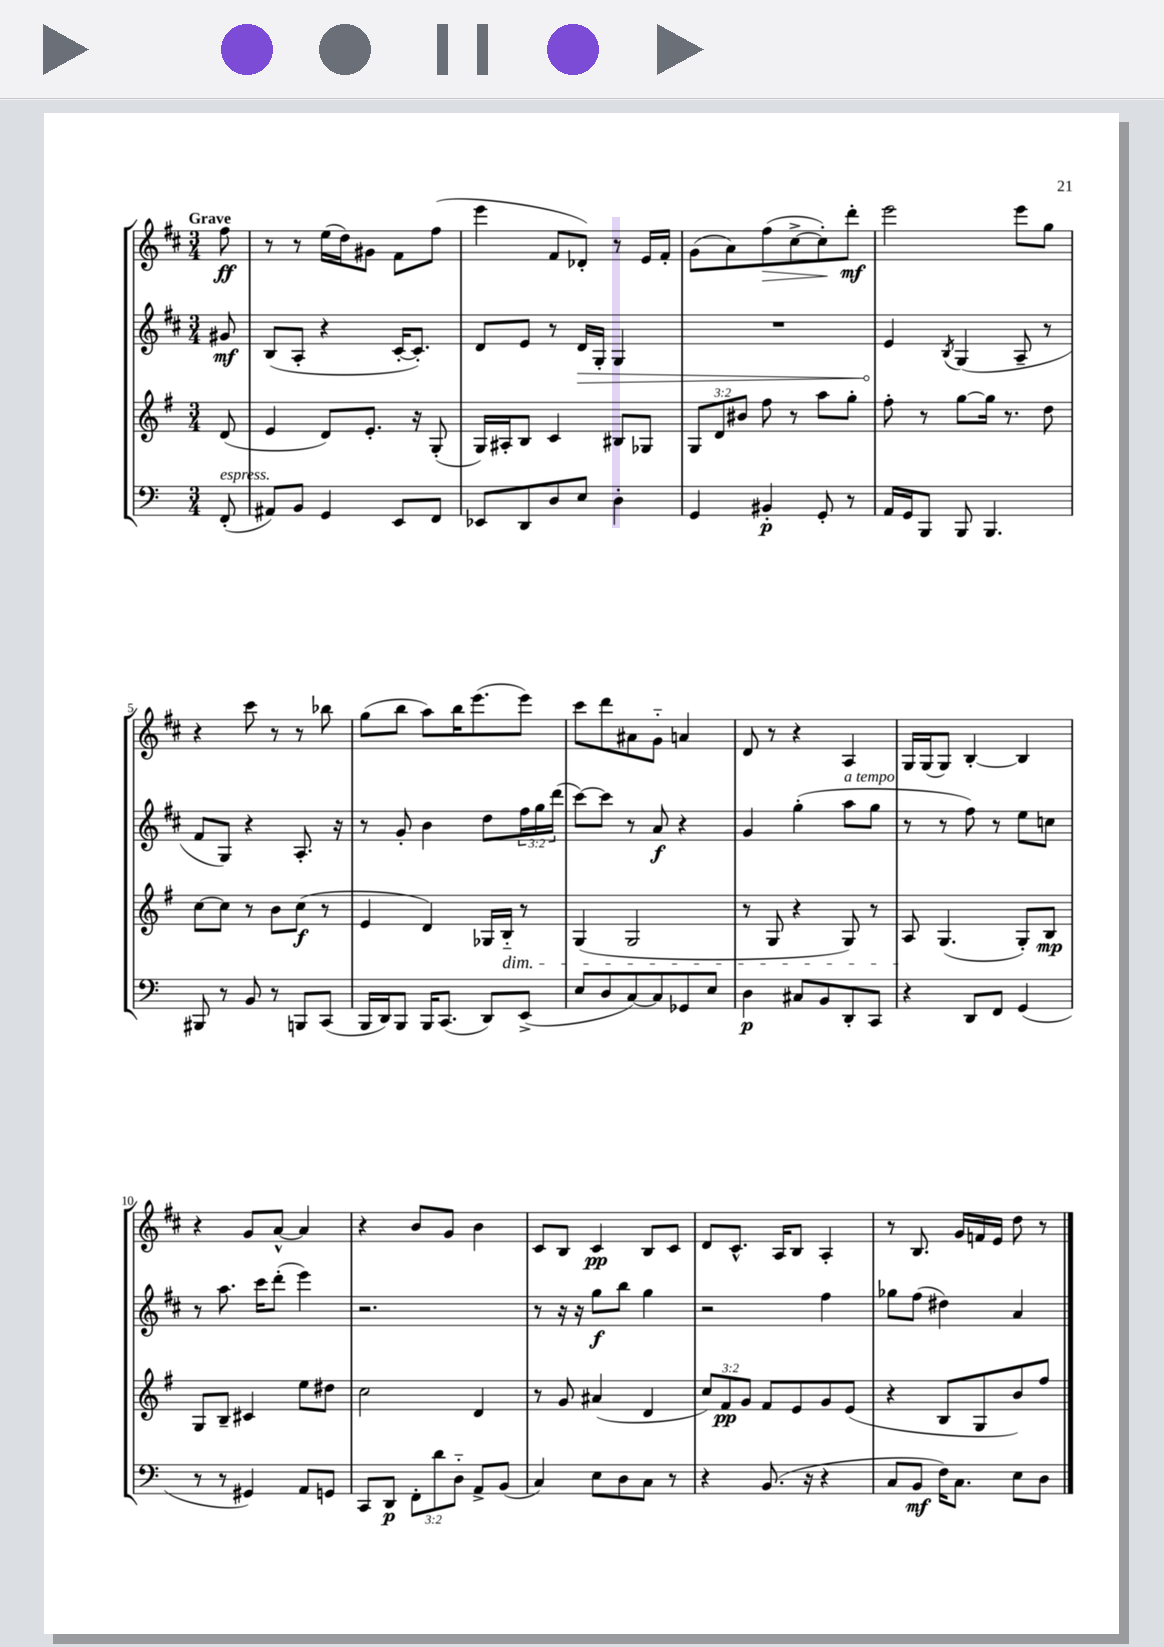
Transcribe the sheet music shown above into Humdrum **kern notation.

**kern	**kern	**kern	**kern
*staff4	*staff3	*staff2	*staff1
*clefF4	*clefG2	*clefG2	*clefG2
*k[]	*k[f#]	*k[f#c#]	*k[f#c#]
*M3/4	*M3/4	*M3/4	*M3/4
(8FF'	(8d	8g#	8ff#
=	=	=	=
8AA#)	4e	(8B	8r
8BB	.	8A'	8r
4GG	8d)	4r	(16ee
.	.	.	16dd)
.	8.e'	.	8g#
8EE	.	[16c#'	8f#
.	16r	8.c#'])	.
8FF	(8G'	.	(8ff#
=	=	=	=
8EE-	16G)	8d	4eee
.	16A#'	.	.
8DD	8B	8e	.
8D	4c	8r	8f#
8E	.	16d	8d-')
.	.	16G'	.
4D'	8B#	4G	8r
.	8G-	.	16e
.	.	.	16f#'
=	=	=	=
4GG	12G	2.r	(8g
.	12d	.	.
.	.	.	8a)
.	12b#	.	.
4BB#'	8ff#	.	(8ff#
.	8r	.	[8cc#^
8GG'	8aa	.	8cc#'])
8r	8gg'	.	8ddd'
=	=	=	=
16AA	8ff#'	4e	2eee
16GG	.	.	.
8BBB	8r	.	.
.	.	8qB	.
8BBB	[8gg	(4G	.
4.BBB	16gg]	.	.
.	8.r	.	.
.	.	8A~	8eee
.	8dd	8r	8gg
=	=	=	=
8BBB#	[8cc	8f#	4r
8r	8cc]	8G)	.
8BB	8r	4r	8ccc#
8r	8b	.	8r
8BBB	(8cc	8.A'	8r
(8CC	8r	.	8bb-
.	.	16r	.
=	=	=	=
16BBB	4e	8r	(8gg
16DD)	.	.	.
8BBB	.	8g'	8bb
16BBB	4d)	4b	8aa)
(8.CC	.	.	.
.	.	.	16bb
.	.	.	(8.eee
8DD)	16G-	8dd	.
.	16B'~	.	.
(8EE^	8r	24ff#	8eee)
.	.	24gg	.
.	.	(24ddd	.
=	=	=	=
8E	(4G	[8ccc#)	8ccc#
8D	.	8ccc#]	8ddd
[8C)	2G	8r	8a#
8C]	.	8a	8g'~
8GG-	.	4r	4a
8E	.	.	.
=	=	=	=
4D	8r	4g	8d
.	8G	.	8r
8C#	4r	(4gg'	4r
8BB	.	.	.
8DD'	8G)	8aa	4A
8CC	8r	8gg	.
=	=	=	=
4r	8A	8r	16G
.	.	.	(16G
.	(4.G	8r	8G)
8DD	.	8ff#)	[4B'
8FF	.	8r	.
(4GG	8G')	8ee	4B]
.	8B	8cc	.
=	=	=	=
8r	8G	8r	4r
8r	8B~	8.aa	.
4GG#)	4c#	.	8g
.	.	16ccc#	.
.	.	(8ddd'	[8a^^
8AA	8ee	4eee)	4a]
8GG	8dd#	.	.
=	=	=	=
8CC	2cc	2.r	4r
8DD	.	.	.
12FF'	.	.	8b
12d	.	.	.
.	.	.	8g
12D'~	.	.	.
8AA^	4d	.	4b
(8BB	.	.	.
=	=	=	=
4C)	8r	8r	8c#
.	8g	16r	8B
.	.	16r	.
8E	(4a#	8gg	4c#
8D	.	8bb	.
8C	4d	4gg	8B
8r	.	.	8c#
=	=	=	=
4r	12cc)	2r	8d
.	12f#	.	.
.	.	.	8.c#^^
.	12g	.	.
(8.BB	8f#	.	.
.	.	.	16A
.	8e	.	8B
16r	.	.	.
4r	8g	4ff#	4A'
.	(8e	.	.
=	=	=	=
8C	4r	8gg-	8r
8BB	.	(8ff#	8.B
16F)	8B	4dd#)	.
8.C	.	.	16g
.	8G	.	16f
.	.	.	16e
8E	8b)	4a	8dd
8D	8ff#	.	8r
==	==	==	==
*-	*-	*-	*-
